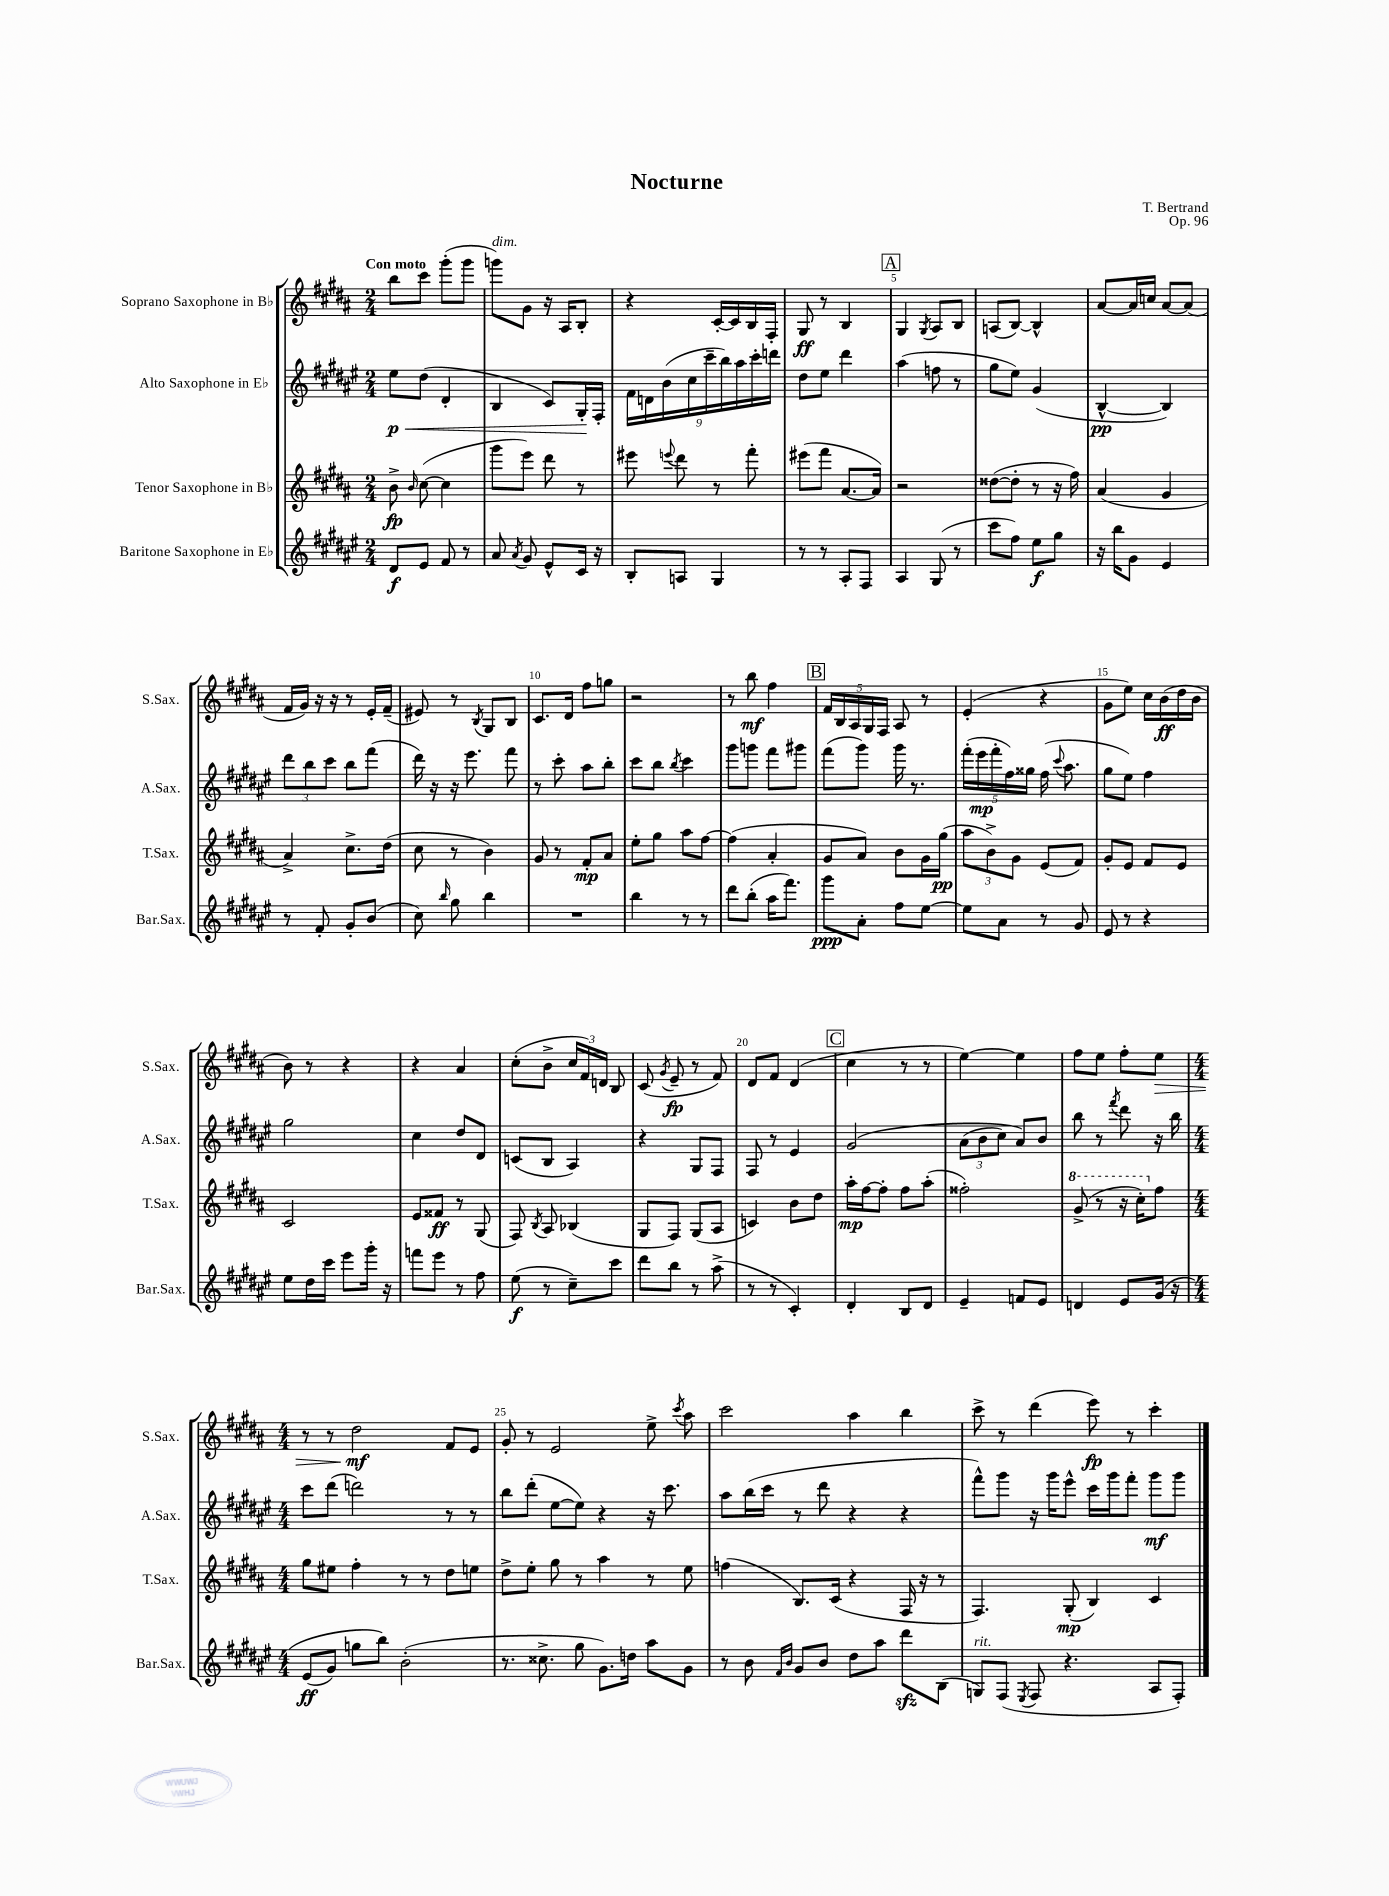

**kern	**dynam	**kern	**dynam	**kern	**dynam	**kern	**dynam
*part4	*part4	*part3	*part3	*part2	*part2	*part1	*part1
*staff4	*staff4	*staff3	*staff3	*staff2	*staff2	*staff1	*staff1
*I"Baritone Saxophone in E♭	*	*I"Tenor Saxophone in B♭	*	*I"Alto Saxophone in E♭	*	*I"Soprano Saxophone in B♭	*
*I'Bar.Sax.	*	*I'T.Sax.	*	*I'A.Sax.	*	*I'S.Sax.	*
*clefG2	*	*clefG2	*	*clefG2	*	*clefG2	*
*k[f#c#g#d#a#e#]	*	*k[f#c#g#d#a#]	*	*k[f#c#g#d#a#e#]	*	*k[f#c#g#d#a#]	*
*M2/4	*	*M2/4	*	*M2/4	*	*M2/4	*
=1	=1	=1	=1	=1	=1	=1	=1
!	!	!	!	!	!	!LO:TX:a:B:t=Con moto	!
!	!	!	!	!	!LO:HP:b	!	!
8d#/L	f	8b^\	fp	8ee#\L	< p	8bb\L	.
.	.	16qqb/	.	.	.	.	.
8e#/J	.	([8cc#\	.	(8dd#\J	.	8ccc#\J	.
8f#/	.	4cc#\]	.	4d#'/	.	(8ggg#'\L	.
8r	.	.	.	.	.	8ggg#\J	.
=2	=2	=2	=2	=2	=2	=2	=2
!	!	!	!	!	!	!LO:TX:a:i:t=dim.	!
8a#/	.	8ggg#\L	.	4B/	.	8gggn\L)	.
8qa#/	.	.	.	.	.	.	.
8g#/	.	8eee\J)	.	.	.	8g#\J	.
8e#^^/L	.	8ddd#\	.	8c#/L)	.	16r	.
.	.	.	.	.	.	16A#/KL	.
16c#/Jk	.	8r	.	16G#'/L	.	8B'/J	.
16r	.	.	.	16F#'/JJ	[	.	.
=3	=3	=3	=3	=3	=3	=3	=3
8B'/L	.	8eee#X\	.	18f#\LL	.	4r	.
.	.	.	.	18dn\	.	.	.
.	.	.	.	(18b\	.	.	.
.	.	8qqeeen/	.	.	.	.	.
8An/J	.	8ddd#\	.	.	.	.	.
.	.	.	.	18cc#\	.	.	.
.	.	.	.	18ccc#~\	.	.	.
4G#/	.	8r	.	.	.	[16c#'/LL	.
.	.	.	.	18bb\)	.	.	.
.	.	.	.	.	.	16c#/]	.
.	.	.	.	18aa#\	.	.	.
.	.	8fff#'\	.	.	.	16B/	.
.	.	.	.	18ccc#'\	.	.	.
.	.	.	.	.	.	16F#'/JJ	.
.	.	.	.	18dddn\JJ	.	.	.
=4	=4	=4	=4	=4	=4	=4	=4
8r	.	(8eee#X\L	.	8dd#\L	.	8G#/	ff
8r	.	8fff#\J	.	8ee#\J	.	8r	.
8A#'/L	.	[8.a#/L	.	4ddd#\	.	4B/	.
8F#/J	.	.	.	.	.	.	.
.	.	16a#/Jk])	.	.	.	.	.
!!LO:REH:place=s1:t=A
=5	=5	=5	=5	=5	=5	=5	=5
4A#/	.	2r	.	(4aa#\	.	4G#/	.
.	.	.	.	.	.	8qG#/	.
(8G#/	.	.	.	8ffn\	.	8A#/L	.
8r	.	.	.	8r	.	8B/J	.
=6	=6	=6	=6	=6	=6	=6	=6
8ccc#\L	.	([8dd##X\L	.	8gg#\L	.	(8An/L	.
8ff#\J)	.	8dd##'\J]	.	8ee#\J)	.	[8B/J)	.
8ee#\L	f	8r	.	(4g#/	.	4B^^/]	.
8gg#\J	.	16r	.	.	.	.	.
.	.	16ff#\)	.	.	.	.	.
=7	=7	=7	=7	=7	=7	=7	=7
16r	.	(4a#/	.	[4B^^/	pp	[8a#/L	.
16bb\KL	.	.	.	.	.	.	.
8g#\J	.	.	.	.	.	16a#/L]	.
.	.	.	.	.	.	16ccn/JJ	.
4e#/	.	4g#/	.	4B/])	.	[8a#/L	.
.	.	.	.	.	.	(8a#/J]	.
!!LO:LB:g=z
=8	=8	=8	=8	=8	=8	=8	=8
8r	.	4a#^/)	.	12ddd#\L	.	16f#/LL	.
.	.	.	.	.	.	16g#/JJ)	.
.	.	.	.	12bb\	.	.	.
8f#'/	.	.	.	.	.	16r	.
.	.	.	.	12ccc#\J	.	.	.
.	.	.	.	.	.	16r	.
8g#'/L	.	8.cc#^\L	.	8bb\L	.	8r	.
(8b/J	.	.	.	(8fff#\J	.	16e'/LL	.
.	.	(16dd#\Jk	.	.	.	(16f#~/JJ	.
=9	=9	=9	=9	=9	=9	=9	=9
8cc#\)	.	8cc#\	.	16ddd#\)	.	8e#X/)	.
.	.	.	.	16r	.	.	.
16qqbb/	.	.	.	.	.	.	.
8gg#\	.	8r	.	16r	.	8r	.
.	.	.	.	8.eee#\	.	.	.
.	.	.	.	.	.	8qB/	.
4bb\	.	4b\)	.	.	.	8G#/L	.
.	.	.	.	8fff#\	.	8B/J	.
=10	=10	=10	=10	=10	=10	=10	=10
2r	.	8g#/	.	8r	.	8.c#/L	.
.	.	8r	.	8ccc#'\	.	.	.
.	.	.	.	.	.	16d#/Jk	.
.	.	8f#'/L	mp	8aa#\L	.	8ff#\L	.
.	.	8a#/J	.	8bb'\J	.	8ggn\J	.
=11	=11	=11	=11	=11	=11	=11	=11
4bb\	.	8ee'\L	.	8ccc#\L	.	2r	.
.	.	8gg#\J	.	8bb\J	.	.	.
.	.	.	.	8qbb/	.	.	.
8r	.	8aa#\L	.	4ccc#\	.	.	.
8r	.	[8ff#\J	.	.	.	.	.
=12	=12	=12	=12	=12	=12	=12	=12
8ddd#\L	.	(4ff#\]	.	8ggg#\L	.	8r	.
(8bb'\J	.	.	.	8gggn\J	.	8bb\	mf
16aa#\KL	.	4a#'/	.	8fff#\L	.	4ff#\	.
8.fff#\J)	.	.	.	.	.	.	.
.	.	.	.	8ggg#X\J	.	.	.
!!LO:REH:place=s1:t=B
=13	=13	=13	=13	=13	=13	=13	=13
8ggg#\L	ppp	8g#/L	.	(8fff#\L	.	20f#/LL	.
.	.	.	.	.	.	20B/	.
.	.	.	.	.	.	20A#/	.
8a#'\J	.	8a#/J)	.	8ggg#\J)	.	.	.
.	.	.	.	.	.	20G#/	.
.	.	.	.	.	.	20F#/JJ	.
8ff#\L	.	8b\L	.	16ggg#\	.	8A#/	.
.	.	.	.	8.r	.	.	.
[8ee#\J	.	16g#\L	.	.	.	8r	.
.	.	(16gg#\JJ	pp	.	.	.	.
=14	=14	=14	=14	=14	=14	=14	=14
8ee#\L]	.	12aa#\L	.	(20fff#'\LL	.	(4e'/	.
.	.	.	.	20eee#\	mp	.	.
.	.	12b^\)	.	.	.	.	.
.	.	.	.	20fff#'\	.	.	.
8a#\J	.	.	.	.	.	.	.
.	.	.	.	20ff#\)	.	.	.
.	.	12g#\J	.	.	.	.	.
.	.	.	.	20gg##X\JJ	.	.	.
8r	.	(8e/L	.	(16ff#\	.	4r	.
.	.	.	.	8qqccc#/	.	.	.
.	.	.	.	8.aa#\	.	.	.
8g#/	.	8f#/J)	.	.	.	.	.
=15	=15	=15	=15	=15	=15	=15	=15
8e#/	.	8g#'/L	.	8gg#\L	.	8g#\L	.
8r	.	8e/J	.	8ee#\J)	.	8ee\J)	.
4r	.	8f#/L	.	4ff#\	.	16cc#\LL	.
.	.	.	.	.	.	(16b\	ff
.	.	8e/J	.	.	.	16dd#\	.
.	.	.	.	.	.	16b\JJ	.
!!LO:LB:g=z
=16	=16	=16	=16	=16	=16	=16	=16
8ee#\L	.	2c#/	.	2gg#\	.	8b\)	.
16dd#\L	.	.	.	.	.	8r	.
16ccc#\JJ	.	.	.	.	.	.	.
8eee#\L	.	.	.	.	.	4r	.
16ggg#'\Jk	.	.	.	.	.	.	.
16r	.	.	.	.	.	.	.
=17	=17	=17	=17	=17	=17	=17	=17
8fffn\L	.	8e/L	.	4cc#\	.	4r	.
8eee#\J	.	8f##X/J	ff	.	.	.	.
8r	.	8r	.	8dd#/L	.	4a#/	.
8ff#\	.	(8G#/	.	8d#/J	.	.	.
=18	=18	=18	=18	=18	=18	=18	=18
(8ee#\	f	8F#/)	.	(8cn/L	.	(8cc#'\L	.
.	.	8qB/	.	.	.	.	.
8r	.	8A#/	.	8B/J	.	8b^\J	.
8cc#~\L)	.	(4B-X/	.	4A#/)	.	24cc#/LL	.
.	.	.	.	.	.	24f#/)	.
.	.	.	.	.	.	24dn/JJ	.
8ccc#\J	.	.	.	.	.	8B/	.
=19	=19	=19	=19	=19	=19	=19	=19
8ddd#\L	.	8G#/L	.	4r	.	(8c#/	.
.	.	.	.	.	.	8qg#/	.
8bb\J	.	8F#/J)	.	.	.	8e~/	fp
8r	.	(8G#/L	.	8G#/L	.	8r	.
(8aa#^\	.	8A#/J	.	8F#/J	.	8f#/)	.
=20	=20	=20	=20	=20	=20	=20	=20
8r	.	4cn/)	.	8F#/	.	8d#/L	.
8r	.	.	.	8r	.	8f#/J	.
4c#'/)	.	8b\L	.	4e#/	.	(4d#/	.
.	.	8dd#\J	.	.	.	.	.
!!LO:REH:place=s1:t=C
=21	=21	=21	=21	=21	=21	=21	=21
4d#'/	.	16aa#'\LL	mp	(2g#/	.	4cc#\	.
.	.	[16ff#\J	.	.	.	.	.
.	.	8ff#'\J]	.	.	.	.	.
8B/L	.	8ff#\L	.	.	.	8r	.
8d#/J	.	(8aa#'\J	.	.	.	8r	.
=22	=22	=22	=22	=22	=22	=22	=22
4e#~/	.	2ff##X'\)	.	(12a#\L	.	[4ee\)	.
.	.	.	.	12b\	.	.	.
.	.	.	.	12cc#\J)	.	.	.
8fn/L	.	.	.	8a#/L)	.	4ee\]	.
8e#/J	.	.	.	8b/J	.	.	.
=23	=23	=23	=23	=23	=23	=23	=23
*	*	*8va	*	*	*	*	*
4dn/	.	(8gg#^/	.	8bb\	.	8ff#\L	.
.	.	8r	.	8r	.	8ee\J	.
.	.	.	.	8qfff#/	.	.	.
8e#/L	.	16r	.	8ddd#\	.	8ff#'\L	.
.	.	16ccc#'\KL)	.	.	.	.	.
*	*	*X8va	*	*	*	*	*
!	!	!	!	!	!	!	!LO:HP:b
(16g#/Jk	.	8ff#\J	.	16r	.	8ee\J	>
16r	.	.	.	16bb\	.	.	.
!!LO:LB:g=z
=24	=24	=24	=24	=24	=24	=24	=24
*M4/4	*	*M4/4	*	*M4/4	*	*M4/4	*
(8e#/L	ff	8gg#\L	.	8ccc#\L	.	8r	.
8g#/J)	.	8ee#X\J	.	(8ddd#\J	.	8r	.
8ggn\L	.	4ff#'\	.	2dddn\)	.	2dd#\	mf
8bb\J)	.	.	.	.	.	.	.
(2b'\	.	8r	.	.	.	.	.
.	.	8r	.	.	.	.	.
.	.	8dd#\L	.	8r	.	8f#/L	]
.	.	8een\J	.	8r	.	8e/J	.
=25	=25	=25	=25	=25	=25	=25	=25
8.r	.	8dd#^\L	.	8bb\L	.	8g#'/	.
.	.	8ee'\J	.	(8ddd#'\J	.	8r	.
8.cc##X^\	.	.	.	.	.	.	.
.	.	8gg#\	.	[8ee#\L	.	2e/	.
8gg#\	.	8r	.	8ee#\J])	.	.	.
8.g#\L)	.	4aa#\	.	4r	.	.	.
16ddn\Jk	.	.	.	.	.	.	.
8aa#\L	.	8r	.	16r	.	8ee^\	.
.	.	.	.	8.ccc#\	.	.	.
.	.	.	.	.	.	8qccc#/	.
8g#\J	.	8ee\	.	.	.	8aa#\	.
=26	=26	=26	=26	=26	=26	=26	=26
8r	.	(4ffn\	.	8aa#\L	.	2ccc#\	.
8b\	.	.	.	(16bb\L	.	.	.
.	.	.	.	16ccc#\JJ	.	.	.
16qqf#/LL	.	.	.	.	.	.	.
16qqb/JJ	.	.	.	.	.	.	.
8g#/L	.	8.B/L)	.	8r	.	.	.
8b/J	.	.	.	8ddd#\	.	.	.
.	.	(16c#/Jk	.	.	.	.	.
8dd#\L	.	4r	.	4r	.	4aa#\	.
8aa#\J	.	.	.	.	.	.	.
8ddd#zz\L	.	16F#/	.	4r	.	4bb\	.
.	.	16r	.	.	.	.	.
(8B\J	.	8r	.	.	.	.	.
=27	=27	=27	=27	=27	=27	=27	=27
!LO:TX:a:i:t=rit.	!	!	!	!	!	!	!
8Gn/L)	.	4.F#/)	.	8fff#^^\L)	.	8ccc#^\	.
(8F#/J	.	.	.	8ggg#\J	.	8r	.
8qE#/	.	.	.	.	.	.	.
8F#/	.	.	.	16r	.	(4ddd#\	.
.	.	.	.	16ggg#\KL	.	.	.
4.r	.	(8G#'/	mp	8eee#^^\J	.	.	.
.	.	4B/)	.	16ccc#\LL	.	8eee\)	fp
.	.	.	.	16ggg#\J	.	.	.
.	.	.	.	8fff#'\J	.	8r	.
8A#/L	.	4c#/	.	8ggg#\L	mf	4ccc#'\	.
8F#'/J)	.	.	.	8ggg#\J	.	.	.
==	==	==	==	==	==	==	==
*-	*-	*-	*-	*-	*-	*-	*-
